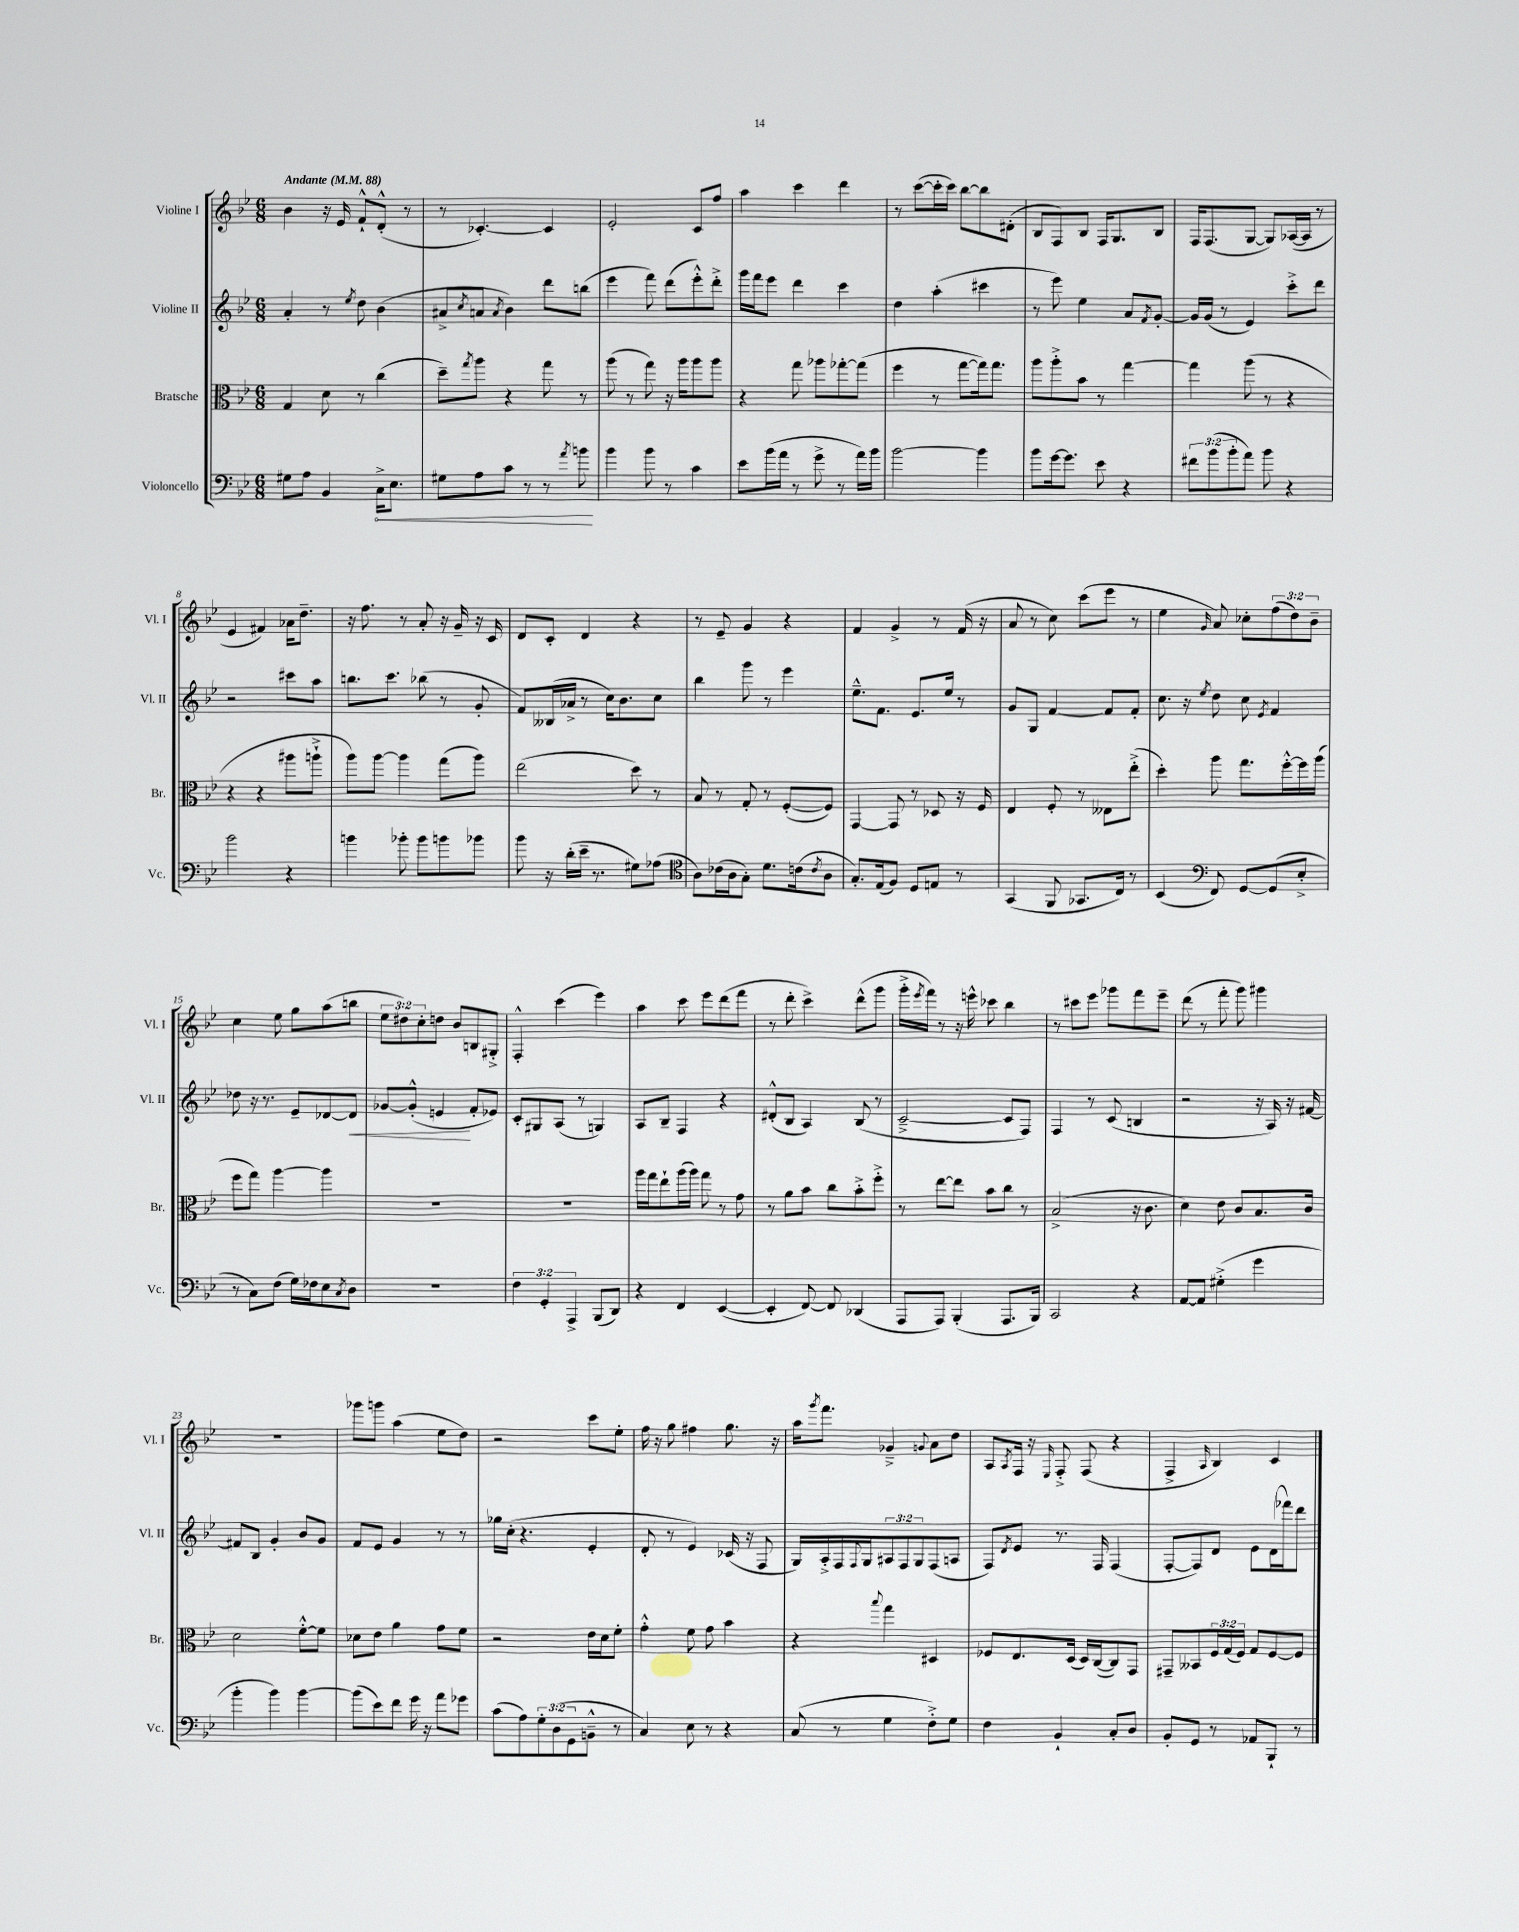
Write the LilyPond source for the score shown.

<<
\new StaffGroup <<
\new Staff = "s0" \with { instrumentName = "Violine I" shortInstrumentName = "Vl. I" } {
    \clef treble \key bes \major \numericTimeSignature \time 6/8 \override Staff.TupletNumber.text = #tuplet-number::calc-fraction-text \tempo "Andante" 4 = 88
    bes'4 r16 ees'16 f'8-!-^ d'8-.-^( r8 |
    r8 ces'4.~-.) ces'4 |
    ees'2-. c'8 f''8 |
    a''4 c'''4 d'''4 |
    r8 c'''8~( c'''16-. c'''16) bes''8~ bes''8 dis'8-.( |
    bes8 f8) bes8 f16 g8. bes8 |
    f16 f8.( g8~ g8) aes16~( aes16 r8 |
    ees'4 fis'4) aes'16 d''8.-- |
    r16 f''8. r8 a'8-. r16 g'16-- r16 c'16 |
    d'8 c'8-. d'4 r4 |
    r8 ees'8-- g'4 r4 |
    f'4 g'4-> r8 f'16( r16 |
    a'8 r8 c''8) c'''8( ees'''8 r8 |
    ees''4 \grace { g'16 } a'8) ces''8-. \tuplet 3/2 { f''8( d''8) bes'8-- } |
    c''4 ees''8 g''8 a''8( b''8 |
    \tuplet 3/2 { ees''8 dis''8) c''8-. } d''8 bes'8 b8 gis8-.-> |
    f4-.-^ c'''4( ees'''4) |
    a''4 c'''8 ees'''8 d'''8( f'''8 |
    r8 d'''8-. c'''4->) d'''8-^( g'''8 |
    g'''16-.-> \acciaccatura { ees'''8 } f'''16) r8 r16 e'''16-^ ces'''8 bes''4 |
    r8 cis'''8 ees'''8 ges'''8 f'''8 ees'''8-- |
    d'''8( r8 f'''8-. g'''8) gis'''4 |
    R2. |
    ges'''8 g'''8 a''4( ees''8 d''8) |
    r2 c'''8 ees''8-. |
    f''16 r16 g''8 fis''4 g''8. r16 |
    a''16 \acciaccatura { g'''8 } f'''8. ges'4---> \appoggiatura { g'8 } a'8 d''8 |
    a8 \acciaccatura { a8 } f16 r16 \grace { ees16 } f8-.-> f8( r4 |
    f4-> \grace { a16 } bes4) c'4 \bar "|." |
}
\new Staff = "s1" \with { instrumentName = "Violine II" shortInstrumentName = "Vl. II" } {
    \clef treble \key bes \major \numericTimeSignature \time 6/8 \override Staff.TupletNumber.text = #tuplet-number::calc-fraction-text
    a'4-. r8 \acciaccatura { ees''8 } d''8 bes'4( |
    ais'8-> \acciaccatura { c''8 } a'8 \acciaccatura { a'8 } bes'4) d'''8 b''8( |
    ees'''4 f'''8) d'''8( ees'''8-.-^) d'''8-.-> |
    g'''16 f'''16 ees'''8 d'''4 c'''4 |
    d''4 a''4-.( cis'''4 |
    r8 ees'''8) ees''4 a'8 \acciaccatura { f'8 } g'8~-. |
    g'16 g'16( r8 ees'4) c'''8-.-> d'''8 |
    r2 cis'''8 a''8 |
    b''8. c'''8. bes''8( r8 g'8-. |
    f'8) beses16( aes'16-> r8 c''16) bes'8. c''8 |
    bes''4 g'''8 r8 ees'''4 |
    ees''8.---^ f'8. ees'8. ees''16 r8 |
    g'8 g8 f'4~ f'8 f'8-. |
    c''8. r16 \acciaccatura { ees''8 } d''8 c''8 \acciaccatura { ees'8 } f'4 |
    des''8 r16 r8. ees'8-- des'8~ des'8\< |
    ges'8~ ges'8-.-^( e'4\! f'8-. ees'8) |
    c'8-. gis8 a8( r8 g4) |
    a8 bes8-- f4 r4 |
    dis'8-.-^( bes8 a4) bes8( r8 |
    c'2~---> c'8 f8) |
    f4 r8 c'8( b4 |
    r2 r16 a16) r16 fis'16~ |
    fis'8 bes8 g'4-. bes'8 g'8 |
    f'8 ees'8 g'4 r8 r8 |
    ges''16 c''16-.( r4. ees'4-. |
    d'8-. r8 ees'4) ces'16( r16 f8 |
    g16) a16-.-> f16 \appoggiatura { f8 } g16 \tuplet 3/2 { ais8 f8 g8 } f8( a8 |
    f8) \acciaccatura { d'8 } ees'8 r8. f16 f4( |
    f8~-. f8) d'8 ees'8 d'16( fes'''16) d'''8 \bar "|." |
}
\new Staff = "s2" \with { instrumentName = "Bratsche" shortInstrumentName = "Br." } {
    \clef alto \key bes \major \numericTimeSignature \time 6/8 \override Staff.TupletNumber.text = #tuplet-number::calc-fraction-text
    g4 d'8 r8 c''4( |
    d''8--) \acciaccatura { g''8 } a''8 r4 g''8 r8 |
    a''8( r8 g''8) r16 a''16 a''8 a''8 |
    r4 g''8 aes''8 ges''8~-. ges''8( |
    f''4 r8 g''8~ g''16) g''8. |
    a''8 a''8-.-> bes'8 r8 g''4~ |
    g''4 a''8( r8 r4 |
    r4 r4 ais''8 a''8-!-> |
    a''8) a''8~ a''4 g''8( a''8) |
    ees''2( d''8) r8 |
    bes8 r8 g8-. r8 f8~-.( f8) |
    g,4~ g,8 r8 des8 r16 f16 |
    ees4 f8-. r8 eeses8 ees''8-.->( |
    d''4-.) a''8 g''8. f''16~-.-^ f''16 a''16( |
    f''8 g''8) a''4~ a''4 |
    R2. |
    R2. |
    a''16 g''16 ees''8-! a''16( a''16) g''8 r8 g'8 |
    r8 a'8 bes'8 c''8 bes'8-.-> f''8-.-> |
    r8 ees''8~ ees''8 bes'8 c''8 r8 |
    bes2->( r16 c'8. |
    d'4) ees'8 c'8 bes8. c'16 |
    d'2 f'8~-.-^ f'8 |
    des'8 ees'8 a'4 g'8 f'8 |
    r2 ees'16 d'16 f'8-. |
    g'4-.-^ f'8 g'8 bes'4 |
    r4 \appoggiatura { bes''8 } g''4 dis4 |
    fes8 ees8. d16( d16) c16~( c8) g,8 |
    gis,8-- beses,8 \tuplet 3/2 { f16 g16( f16) } g8 f8~ f8 \bar "|." |
}
\new Staff = "s3" \with { instrumentName = "Violoncello" shortInstrumentName = "Vc." } {
    \clef bass \key bes \major \numericTimeSignature \time 6/8 \override Staff.TupletNumber.text = #tuplet-number::calc-fraction-text
    gis8 a8 bes,4 \once \override Hairpin.circled-tip = ##t c16->\< ees8. |
    gis8 a8 c'8 r8 r8 \acciaccatura { a'8 } b'8\! |
    bes'4 bes'8 r8 c'4 |
    ees'8 bes'16( a'16 r8 g'8-> r8 a'16) bes'16 |
    bes'2~ bes'4 |
    bes'8 g'16~ g'8. ees'8 r4 |
    \tuplet 3/2 { fis'8 bes'8( bes'8-. } a'8) bes'8 r4 |
    bes'2 r4 |
    b'4 bes'8-. bes'8 b'8 bes'8 |
    bes'8 r16 d'16-.( ees'16-- r8. gis8) aes8( |
    \clef tenor a8) ces'16( a16 g8-.) d'8. c'16( \acciaccatura { c'8 } a8 |
    g8.-.) ees16( f8) d8 e8 r8 |
    g,4( f,8 ges,8. c16) r8 |
    bes,4( \clef bass f,8) g,8~ g,8( ees8-.-> |
    r8 c8) f8( g16) fes16 ees8 \acciaccatura { c8 } d8 |
    R2. |
    \tuplet 3/2 { f4 g,4-. a,,4-> } bes,,8( d,8) |
    r4 f,4 ees,4~( |
    ees,4-. f,8~) f,8 des,4( |
    a,,8 a,,8) bes,,4-.( a,,8. bes,,16) |
    c,2 r4 |
    a,8~ a,8 gis4-.->( g'4 |
    bes'4-. bes'4) bes'4~ |
    bes'8( ees'8) f'8 g'16 r16 a'8 ges'8 |
    c'8( a8) \tuplet 3/2 { g8-. d8( g,8 } b,8---^ r8 |
    c4) ees8 r8 r4 |
    c8( r8 g4 f8-.->) g8 |
    f4 bes,4-! c8-. d8 |
    bes,8-. g,8 r8 aes,8 bes,,8-! r8 \bar "|." |
}
>>
>>
